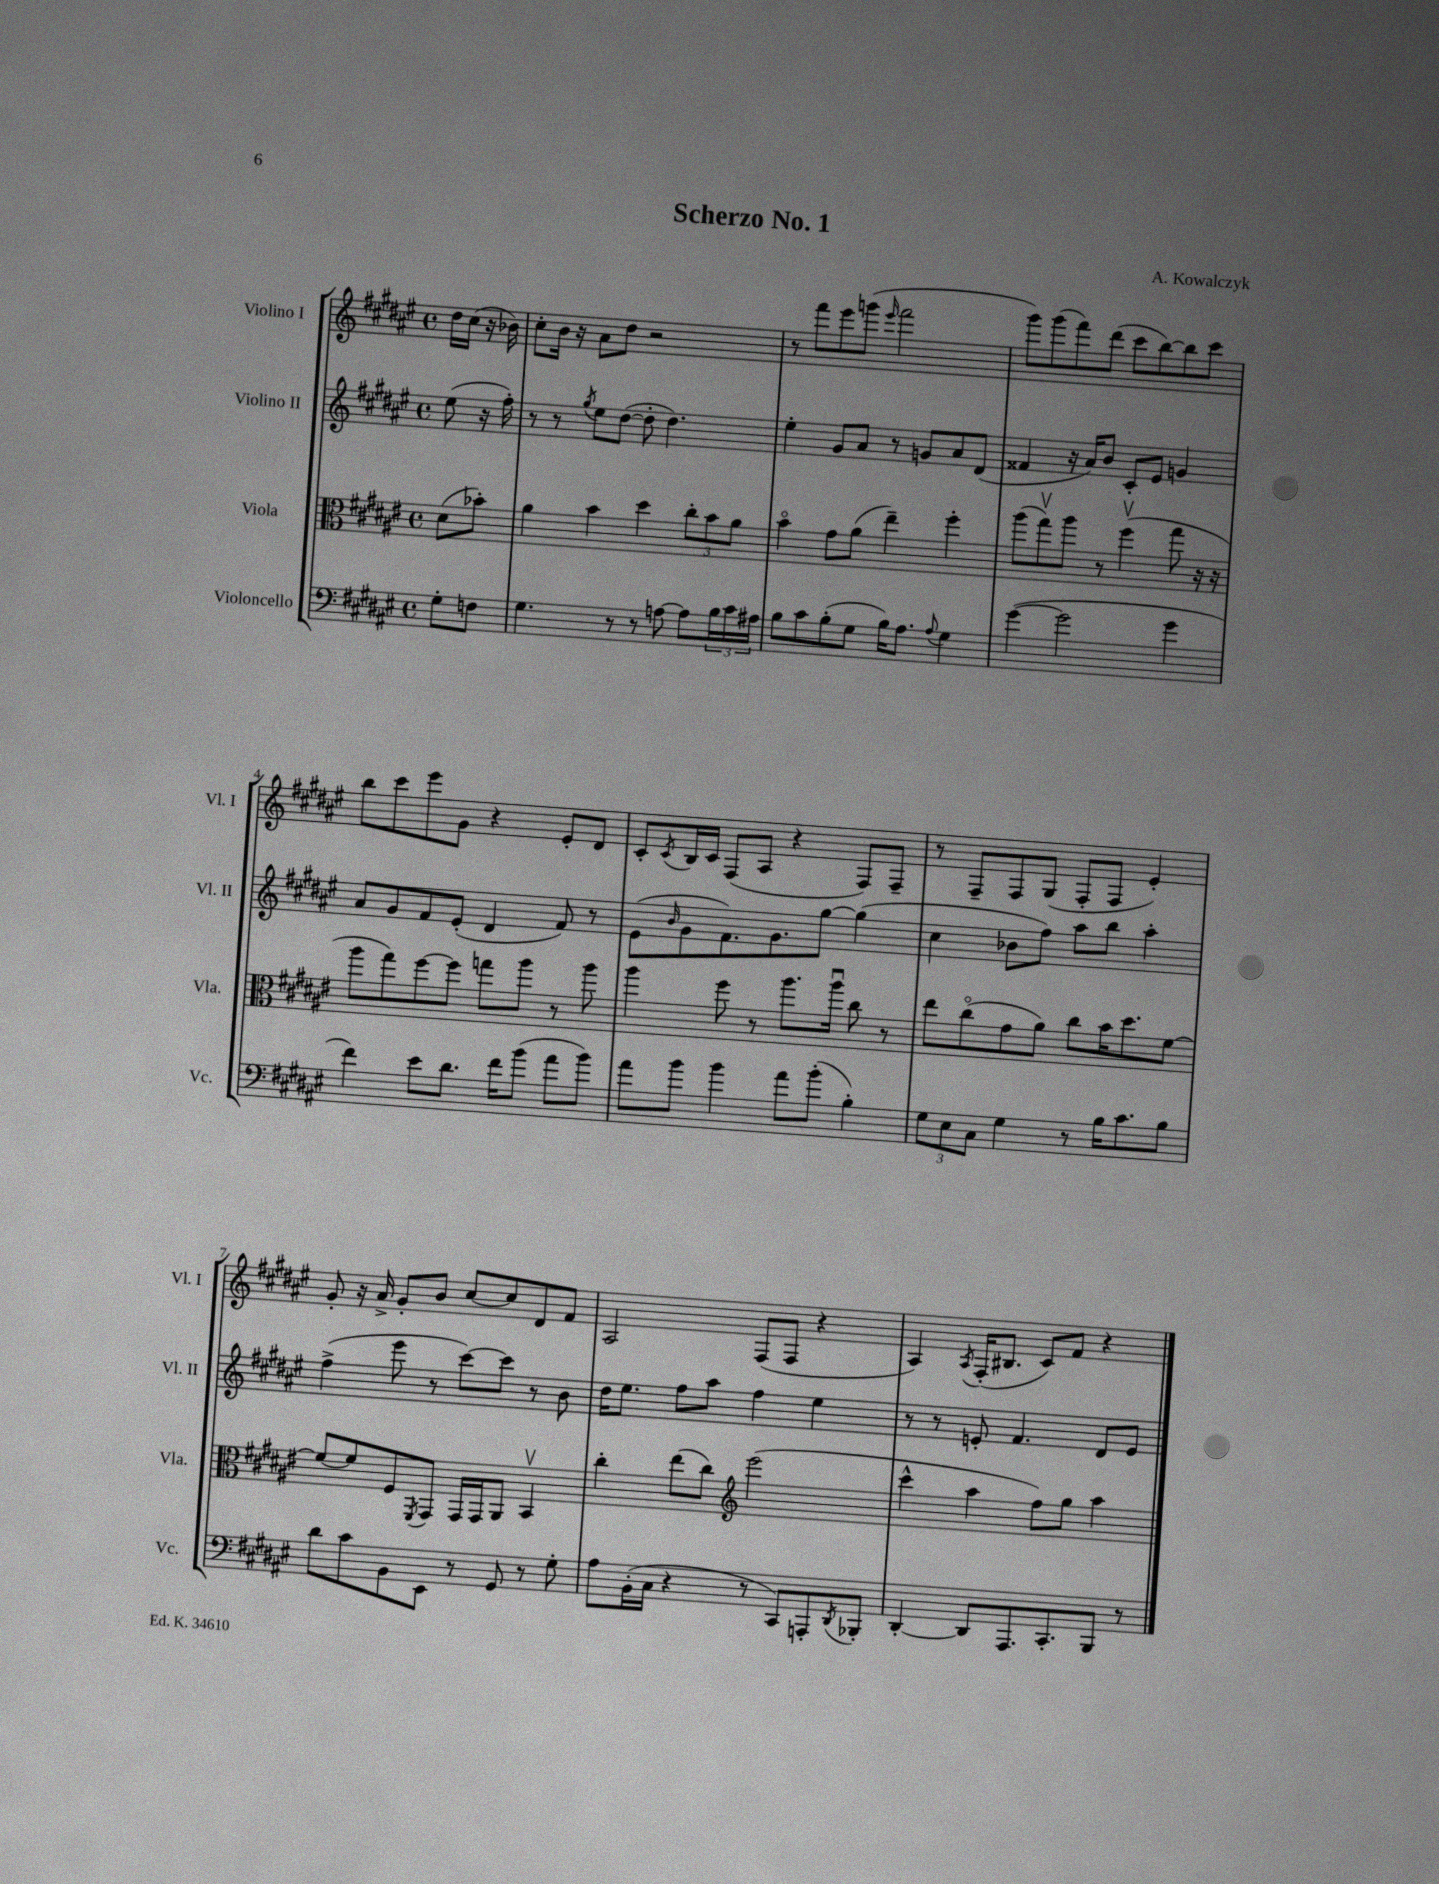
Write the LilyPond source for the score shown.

\header { title = "Scherzo No. 1" composer = "A. Kowalczyk" }
<<
\new StaffGroup <<
\new Staff = "s0" \with { instrumentName = "Violino I" shortInstrumentName = "Vl. I" } {
    \clef treble \key fis \major \defaultTimeSignature \time 4/4 \partial 4
    dis''16 cis''16( r16 bes'16) |
    cis''8-. b'16 r16 ais'8 dis''8 r2 |
    r8 fis'''8 eis'''8 g'''8( \grace { eis'''16 } fis'''2 |
    gis'''8) gis'''8( fis'''8) dis'''8( cis'''8 b''8~) b''8 cis'''8 |
    b''8 cis'''8 eis'''8 gis'8 r4 eis'8-. dis'8 |
    cis'8-. \acciaccatura { cis'8 } b16 cis'16 fis8( ais8 r4 fis8) fis8-- |
    r8 fis8-- fis8 gis8( fis8-. fis8 eis'4-.) |
    gis'8-. r16 ais'16-> gis'8-. b'8 cis''8~ cis''8 dis'8 fis'8 |
    ais2 fis8( fis8 r4 |
    ais4) \acciaccatura { ais8 } fis16-.( bis8. cis'8) fis'8 r4 \bar "|." |
}
\new Staff = "s1" \with { instrumentName = "Violino II" shortInstrumentName = "Vl. II" } {
    \clef treble \key fis \major \defaultTimeSignature \time 4/4 \partial 4
    eis''8( r16 fis''16-.) |
    r8 r8 \acciaccatura { gis''8 } eis''8 dis''8~( dis''8-. dis''4.) |
    eis''4-. gis'8 ais'8 r8 g'8 ais'8 dis'8( |
    fisis'4 r16 ais'16) b'8 cis'8-. eis'8 g'4 |
    ais'8 gis'8 fis'8 eis'8-.( dis'4 fis'8) r8 |
    eis'8( \grace { b'16 } gis'8 fis'8.) gis'8. gis''8~ gis''4( |
    cis''4 bes'8 fis''8) ais''8 b''8 ais''4-. |
    fis''4->( eis'''8 r8 cis'''8~) cis'''8 r8 b'8 |
    dis''16 eis''8. fis''8 ais''8 fis''4 eis''4 |
    r8 r8 e'8-. fis'4. dis'8 e'8 \bar "|." |
}
\new Staff = "s2" \with { instrumentName = "Viola" shortInstrumentName = "Vla." } {
    \clef alto \key fis \major \defaultTimeSignature \time 4/4 \partial 4
    dis'8( bes'8-.) |
    ais'4 b'4 dis''4 \tuplet 3/2 { cis''8-. b'8 ais'8 } |
    b'4\flageolet gis'8 ais'8( eis''4--) fis''4-. |
    ais''8( gis''8\upbow) ais''8 r8 fis''4\upbow( gis''8 r16 r16 |
    ais''8 gis''8) fis''8~ fis''8 g''8 ais''8 r8 ais''8 |
    ais''4 fis''8 r8 ais''8. ais''16\downbow cis''8 r8 |
    eis''8 cis''8\flageolet( gis'8 ais'8) cis''8 b'16 dis''8. fis'8~ |
    fis'8~ fis'8 fis8 \acciaccatura { fis,8 } gis,8 gis,16 gis,16 ais,8 b,4\upbow |
    cis''4-. eis''8( cis''8) \clef treble eis'''2( |
    cis'''4-^ ais''4 fis''8) gis''8 ais''4 \bar "|." |
}
\new Staff = "s3" \with { instrumentName = "Violoncello" shortInstrumentName = "Vc." } {
    \clef bass \key fis \major \defaultTimeSignature \time 4/4 \partial 4
    gis8-. f8 |
    gis4. r8 r8 a8~ a8 \tuplet 3/2 { b16 cis'16 ais16 } |
    b8 cis'8 b8-.( gis8 b16) ais8. \appoggiatura { ais8 } gis4 |
    gis'4~( gis'2 gis'4 |
    fis'4) eis'8 dis'8. fis'16 b'8( ais'8 b'8) |
    ais'8 b'8 b'4 ais'8 b'8-.( b4-.) |
    \tuplet 3/2 { gis8 eis8 cis8 } gis4 r8 b16 cis'8. b8 |
    dis'8 cis'8 b,8 eis,8 r8 gis,8 r8 gis8-. |
    ais8 b,16-.( cis16 r4 r8 cis,8) a,,8-. \acciaccatura { dis,8 } bes,,8-. |
    dis,4~-. dis,8 ais,,8. cis,8.-. b,,8 r8 \bar "|." |
}
>>
>>
